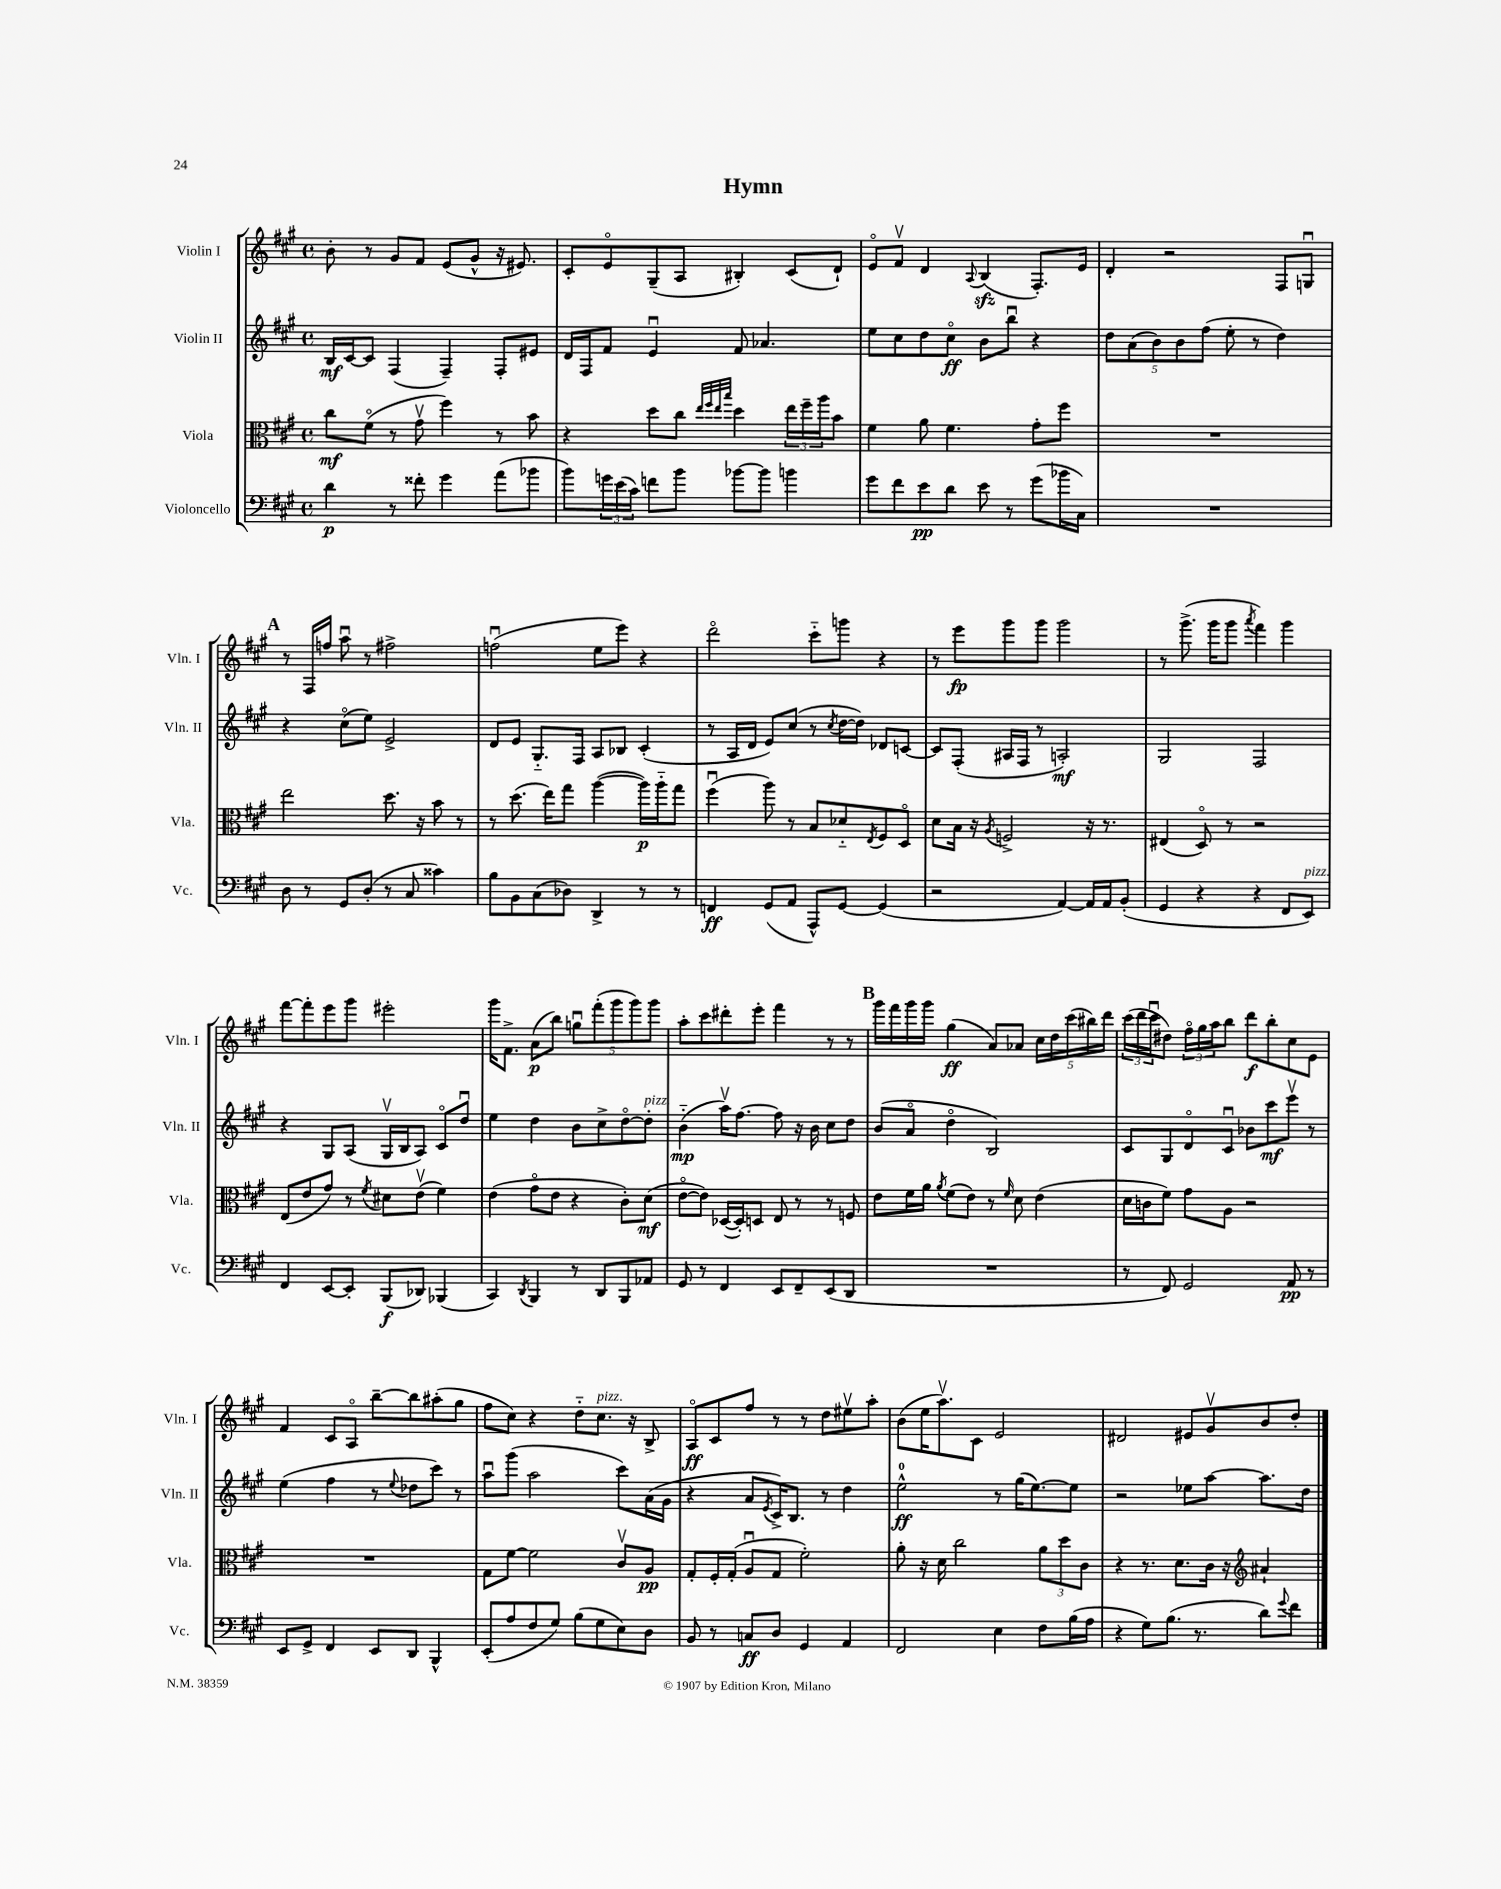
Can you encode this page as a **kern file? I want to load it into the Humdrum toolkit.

**kern	**dynam	**kern	**dynam	**kern	**dynam	**kern	**dynam
*part4	*part4	*part3	*part3	*part2	*part2	*part1	*part1
*staff4	*staff4	*staff3	*staff3	*staff2	*staff2	*staff1	*staff1
*I"Violoncello	*	*I"Viola	*	*I"Violin II	*	*I"Violin I	*
*I'Vc.	*	*I'Vla.	*	*I'Vln. II	*	*I'Vln. I	*
*clefF4	*	*clefC3	*	*clefG2	*	*clefG2	*
*k[f#c#g#]	*	*k[f#c#g#]	*	*k[f#c#g#]	*	*k[f#c#g#]	*
*M4/4	*	*M4/4	*	*M4/4	*	*M4/4	*
*met(c)	*	*met(c)	*	*met(c)	*	*met(c)	*
=1	=1	=1	=1	=1	=1	=1	=1
4d\	p	8cc#\L	mf	16B/LL	mf	8b'\	.
.	.	.	.	[16c#/J	.	.	.
.	.	(8f#\J	.	8c#/J]	.	8r	.
8r	.	8r	.	(4F#/	.	8g#/L	.
8f##X'\	.	8g#v\	.	.	.	8f#/J	.
4g#\	.	4ff#\)	.	4F#~/)	.	(8e/L	.
.	.	.	.	.	.	8g#^^/J	.
(8a\L	.	8r	.	8F#'/L	.	16r	.
.	.	.	.	.	.	8.e#X/)	.
8b-X\J	.	8b\	.	8e#X/J	.	.	.
=2	=2	=2	=2	=2	=2	=2	=2
8b\L)	.	4r	.	16d/LL	.	8c#'/L	.
.	.	.	.	16F#/J	.	.	.
24gn\L	.	.	.	8f#/J	.	8e/	.
(24e\	.	.	.	.	.	.	.
24c#\JJ)	.	.	.	.	.	.	.
8fn\L	.	8dd\L	.	4eu/	.	(8G#~/	.
8b\J	.	8cc#\J	.	.	.	8A/J	.
.	.	32qqee/LLL	.	.	.	.	.
.	.	32qqff#/	.	.	.	.	.
.	.	32qqee/	.	.	.	.	.
.	.	32qqbb/JJJ	.	.	.	.	.
[8b-X\L	.	4dd\	.	8f#/	.	4B#X'/)	.
8b-\J]	.	.	.	4.a-X/	.	.	.
4bn\	.	24ee\LL	.	.	.	(8c#/L	.
.	.	24ff#~\	.	.	.	.	.
.	.	24aa\J	.	.	.	.	.
.	.	8b\J	.	.	.	8d`/J)	.
=3	=3	=3	=3	=3	=3	=3	=3
8g#\L	.	4f#\	.	8ee\L	.	8e/L	.
8f#\	.	.	.	8cc#\	.	8f#v/J	.
8e\	pp	8a\	.	8dd\	.	4d/	.
8d\J	.	4.f#\	.	8cc#\J	ff	.	.
.	.	.	.	.	.	8qqA/	.
8e\	.	.	.	8b\L	.	(4Bzz/	.
8r	.	.	.	8bbu\J	.	.	.
(8g#\L	.	8g#'\L	.	4r	.	8.F#'/L)	.
16b-X\L	.	8ff#\J	.	.	.	.	.
16C#\JJ)	.	.	.	.	.	16e/Jk	.
=4	=4	=4	=4	=4	=4	=4	=4
1r	.	1r	.	10dd\L	.	4d'/	.
.	.	.	.	(10a\	.	.	.
.	.	.	.	10b\)	.	.	.
.	.	.	.	.	.	2r	.
.	.	.	.	10b\	.	.	.
.	.	.	.	(10ff#\J	.	.	.
.	.	.	.	8ee'\	.	.	.
.	.	.	.	8r	.	.	.
.	.	.	.	4dd\)	.	8F#/L	.
.	.	.	.	.	.	8Gnu/J	.
!!LO:LB:g=z
!!LO:REH:place=s1:t=A
=5	=5	=5	=5	=5	=5	=5	=5
8D\	.	2ee\	.	4r	.	8r	.
8r	.	.	.	.	.	16F#/LL	.
.	.	.	.	.	.	16ffn/JJ	.
8GG#/L	.	.	.	(8cc#\L	.	8aau\	.
(8D'/J	.	.	.	8ee\J)	.	8r	.
8r	.	8.dd\	.	2e^/	.	2ff#X^\	.
8C#/	.	.	.	.	.	.	.
.	.	16r	.	.	.	.	.
4c##X\)	.	8b\	.	.	.	.	.
.	.	8r	.	.	.	.	.
=6	=6	=6	=6	=6	=6	=6	=6
8B\L	.	8r	.	8d/L	.	(2ffnu\	.
8BB\	.	(8.dd\	.	8e/J	.	.	.
(8C#\	.	.	.	8.G#/L	.	.	.
.	.	16ee\KL)	.	.	.	.	.
8D-X\J)	.	8gg#\J	.	.	.	.	.
.	.	.	.	16F#/Jk	.	.	.
4DD^/	.	([4aa\	.	8A/L	.	8ee\L	.
.	.	.	.	8B-X/J	.	8eee\J)	.
8r	.	16aa\LL])	p	(4c#'/	.	4r	.
.	.	16aa\J	.	.	.	.	.
8r	.	8gg#\J	.	.	.	.	.
=7	=7	=7	=7	=7	=7	=7	=7
4FFn/	ff	(4ff#u\	.	8r	.	2ddd\	.
.	.	.	.	16A/LL	.	.	.
.	.	.	.	16d/JJ	.	.	.
(8GG#/L	.	8aa\)	.	8e/L)	.	.	.
8AA/J	.	8r	.	(8cc#/J	.	.	.
8AAA^^/L)	.	8B/L	.	8r	.	8ccc#\L	.
.	.	.	.	8qcc#/	.	.	.
[8GG#/J	.	8d-X/	.	[16dd\LL	.	8gggn\J	.
.	.	.	.	16dd\JJ])	.	.	.
.	.	8qE/	.	.	.	.	.
(4GG#/]	.	8F#/	.	8d-X/L	.	4r	.
.	.	8D/J	.	[8cn/J	.	.	.
=8	=8	=8	=8	=8	=8	=8	=8
2r	.	8d\L	.	8c/L]	.	8r	.
.	.	16B\Jk	.	(8F#'/J	.	8eee\L	fp
.	.	16r	.	.	.	.	.
.	.	8qA/	.	.	.	.	.
.	.	2Fn^/	.	16A#X/LL	.	8ggg#\	.
.	.	.	.	16F#/JJ	.	.	.
.	.	.	.	8r	.	8ggg#\J	.
[4AA/)	.	.	.	2An'/)	mf	2ggg#\	.
16AA/LL]	.	16r	.	.	.	.	.
16AA/J	.	8.r	.	.	.	.	.
(8BB'/J	.	.	.	.	.	.	.
=9	=9	=9	=9	=9	=9	=9	=9
4GG#/	.	(4E#X/	.	2G#/	.	8r	.
.	.	.	.	.	.	(8.ggg#^\	.
4r	.	8D/)	.	.	.	.	.
.	.	.	.	.	.	16ggg#\KL	.
.	.	8r	.	.	.	8ggg#\J	.
.	.	.	.	.	.	8qaaa/	.
4r	.	2r	.	2F#/	.	4fff#\)	.
8FF#/L	.	.	.	.	.	4ggg#\	.
!LO:TX:a:i:t=pizz.	!	!	!	!	!	!	!
8EE/J)	.	.	.	.	.	.	.
!!LO:LB:g=z
=10	=10	=10	=10	=10	=10	=10	=10
4FF#/	.	(8E/L	.	4r	.	[8fff#\L	.
.	.	8e/	.	.	.	8fff#'\]	.
[8EE/L	.	8g#/J)	.	8G#/L	.	8eee\	.
8EE'/J]	.	8r	.	(8A/J	.	8ggg#\J	.
.	.	8qf#/	.	.	.	.	.
(8BBB/L	f	8d#X\L	.	16G#v/LL	.	2eee#X'\	.
.	.	.	.	16B/J	.	.	.
8DD-X/J)	.	(8ev\J	.	8A/J)	.	.	.
(4BBB-X/	.	4f#\)	.	8c#/L	.	.	.
.	.	.	.	8ddu/J	.	.	.
=11	=11	=11	=11	=11	=11	=11	=11
4CC#/)	.	(4e\	.	4ee\	.	16ggg#\KL	.
.	.	.	.	.	.	8.f#^\J	.
8qDD/	.	.	.	.	.	.	.
4BBB/	.	8g#\L	.	4dd\	.	(8a\L	p
.	.	8e\J	.	.	.	8bb\J)	.
8r	.	4r	.	8b\L	.	10ggnu\L	.
.	.	.	.	.	.	(10fff#'\	.
8DD/L	.	.	.	8cc#^\	.	.	.
.	.	.	.	.	.	10ggg#\	.
8BBB/	.	8c#'\L)	.	[8dd\	.	.	.
.	.	.	.	.	.	10ggg#\)	.
!	!	!	!	!LO:TX:a:i:t=pizz.	!	!	!
8AA-X/J	.	(8d\J	mf	8dd'\J]	.	.	.
.	.	.	.	.	.	10ggg#\J	.
=12	=12	=12	=12	=12	=12	=12	=12
8GG#/	.	[8e\L	.	(4b\	mp	8aa'\L	.
8r	.	8e\J])	.	.	.	8ccc#\	.
4FF#/	.	([16D-X/LL	.	16aav\KL)	.	8ddd#X'\	.
.	.	16D-'/J])	.	[8.ff#\J	.	.	.
.	.	8Dn/J	.	.	.	8eee'\J	.
8EE/L	.	8E/	.	8ff#\]	.	4fff#\	.
8FF#~/	.	8r	.	16r	.	.	.
.	.	.	.	16b\	.	.	.
(8EE/	.	8r	.	8cc#\L	.	8r	.
8DD/J	.	8Fn/	.	8dd\J	.	8r	.
!!LO:REH:place=s1:t=B
=13	=13	=13	=13	=13	=13	=13	=13
1r	.	8e\L	.	(8b/L	.	16ggg#\LL	.
.	.	.	.	.	.	16fff#\	.
.	.	16f#\L	.	8a/J	.	16ggg#\	.
.	.	16a\JJ	.	.	.	16ggg#\JJ	.
.	.	8qa/	.	.	.	.	.
.	.	(8f#\L	.	4dd\	.	(4gg#\	ff
.	.	8e\J)	.	.	.	.	.
.	.	8r	.	2B/)	.	8a/L)	.
.	.	16qqf#/	.	.	.	.	.
.	.	8d\	.	.	.	8a-X/J	.
.	.	(4e\	.	.	.	20cc#\LL	.
.	.	.	.	.	.	20dd\	.
.	.	.	.	.	.	(20ccc#\	.
.	.	.	.	.	.	20bb#X\)	.
.	.	.	.	.	.	20ddd\JJ	.
=14	=14	=14	=14	=14	=14	=14	=14
8r	.	16d\LL	.	8c#/L	.	(24ccc#\LL	.
.	.	.	.	.	.	24ddd\	.
.	.	16cn\J	.	.	.	.	.
.	.	.	.	.	.	24ccc#u\J	.
8FF#/)	.	8f#\J)	.	8G#/	.	8dd#X\J)	.
2GG#/	.	8g#\L	.	8d/	.	24ff#\LL	.
.	.	.	.	.	.	24gg#\	.
.	.	.	.	.	.	24aa\J	.
.	.	8A\J	.	8c#u/J	.	8bb\J	.
.	.	2r	.	8b-X\L	.	8ddd\L	f
.	.	.	.	8ccc#\	mf	8bb'\	.
8AA/	pp	.	.	8eeev\J	.	8cc#\	.
8r	.	.	.	8r	.	8e\J	.
!!LO:LB:g=z
=15	=15	=15	=15	=15	=15	=15	=15
8EE/L	.	1r	.	(4ee\	.	4f#/	.
8GG#^/J	.	.	.	.	.	.	.
4FF#/	.	.	.	4ff#\	.	8c#/L	.
.	.	.	.	.	.	8A/J	.
8EE/L	.	.	.	8r	.	[8bb~\L	.
.	.	.	.	8qqee/	.	.	.
8DD/J	.	.	.	8dd-X\L	.	8bb\]	.
4BBB^^/	.	.	.	8ccc#\J)	.	(8aa#X'\	.
.	.	.	.	8r	.	8gg#\J	.
=16	=16	=16	=16	=16	=16	=16	=16
(8EE'/L	.	8G#\L	.	8aau\L	.	8ff#\L	.
8A/	.	[8f#\J	.	(8ggg#\J	.	8cc#\J)	.
8F#/	.	2f#\]	.	2aa\	.	4r	.
8G#/J)	.	.	.	.	.	.	.
(8B\L	.	.	.	.	.	8dd\L	.
!	!	!	!	!	!	!LO:TX:a:i:t=pizz.	!
8G#\	.	.	.	.	.	8.cc#\J	.
8E\)	.	8c#v/L	.	8ccc#\L)	.	.	.
.	.	.	.	.	.	16r	.
8D\J	.	8A/J	pp	(16a\L	.	8B^/	.
.	.	.	.	16g#\JJ	.	.	.
=17	=17	=17	=17	=17	=17	=17	=17
8BB/	.	8G#'/L	.	4r	.	8A/L	ff
8r	.	16F#'/L	.	.	.	8c#/	.
.	.	(16G#'/JJ	.	.	.	.	.
8Cn/L	ff	8Au/L	.	8a/L	.	8ff#/J	.
.	.	.	.	8qe/	.	.	.
8D/J	.	8G#/J	.	16c#^/K)	.	8r	.
.	.	.	.	8.B/J	.	.	.
4GG#/	.	2f#'\)	.	.	.	8r	.
.	.	.	.	8r	.	8dd\L	.
4AA/	.	.	.	4dd\	.	8ee#Xv\	.
.	.	.	.	.	.	8aa'\J	.
=18	=18	=18	=18	=18	=18	=18	=18
2FF#/	.	8a'\	.	2ee^^\	ff	(8b\L	.
.	.	16r	.	.	.	16ee\K	.
.	.	16d\	.	.	.	8.aav\)	.
.	.	2cc#\	.	.	.	.	.
.	.	.	.	.	.	8c#\J	.
4E\	.	.	.	8r	.	2e/	.
.	.	.	.	(16gg#\KL	.	.	.
.	.	.	.	[8.ee\)	.	.	.
8F#\L	.	12a\L	.	.	.	.	.
.	.	12dd\	.	.	.	.	.
(16B\L	.	.	.	8ee\J]	.	.	.
.	.	12c#\J	.	.	.	.	.
16A\JJ	.	.	.	.	.	.	.
=19	=19	=19	=19	=19	=19	=19	=19
4r	.	4r	.	2r	.	2d#X/	.
8G#\L)	.	8.r	.	.	.	.	.
(8.B\J	.	.	.	.	.	.	.
.	.	8.d\L	.	.	.	.	.
.	.	.	.	8ee-X\L	.	8e#X/L	.
8.r	.	.	.	.	.	.	.
.	.	16c#\Jk	.	[8aa\J	.	8g#v/	.
.	.	16r	.	.	.	.	.
*	*	*clefG2	*	*	*	*	*
8d\L)	.	4a#X`/	.	8.aa\L]	.	8b/	.
8qqg#/	.	.	.	.	.	.	.
8f#\J	.	.	.	.	.	8dd'/J	.
.	.	.	.	16dd\Jk	.	.	.
==	==	==	==	==	==	==	==
*-	*-	*-	*-	*-	*-	*-	*-
